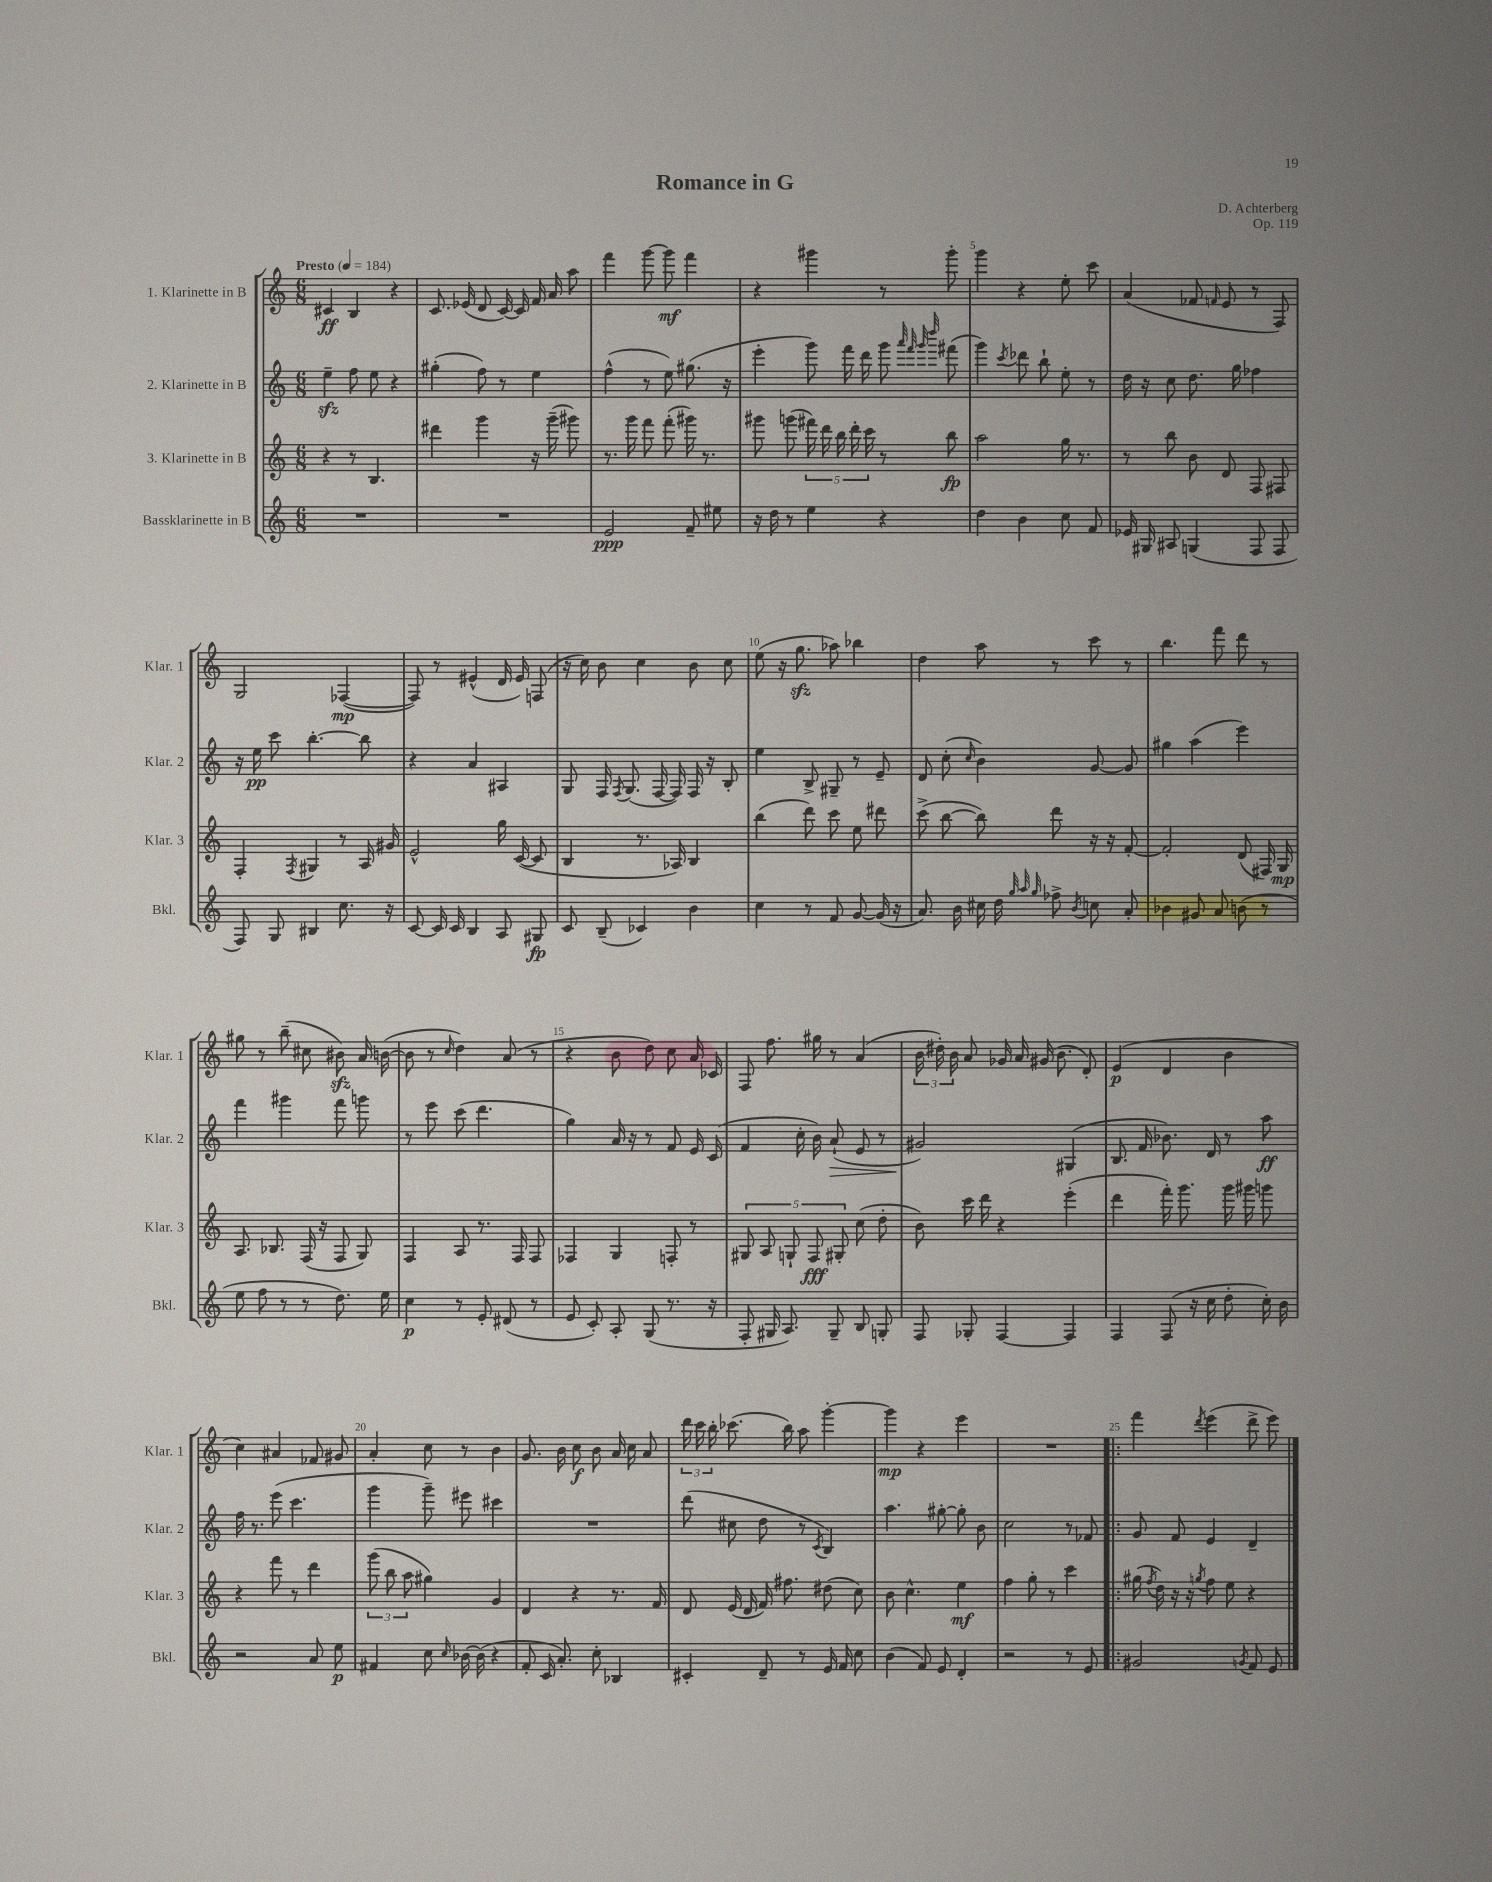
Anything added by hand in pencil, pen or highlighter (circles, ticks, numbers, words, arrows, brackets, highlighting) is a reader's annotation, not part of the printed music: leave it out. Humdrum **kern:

**kern	**kern	**kern	**kern
*staff4	*staff3	*staff2	*staff1
*clefG2	*clefG2	*clefG2	*clefG2
*k[]	*k[]	*k[]	*k[]
*M6/8	*M6/8	*M6/8	*M6/8
*MM184	*MM184	*MM184	*MM184
2.r	4r	4ee~	4c#
.	8r	8ff	4B
.	4.B	8ee	.
.	.	4r	4r
=	=	=	=
2.r	4ddd#	(4gg#'	8.c
.	.	.	(16e-
.	4ggg	8ff)	8d
.	.	8r	[16c)
.	.	.	16c]
.	16r	4ee	16f
.	(16ggg~	.	16a
.	8ggg#)	.	8aa
=	=	=	=
2e	8.r	(4ff^^	4fff
.	16ggg	.	.
.	8fff	8r	[8ggg
.	(8fff'	8ee)	8ggg]
8f~	16ggg#)	(8.gg#	4fff
.	8.r	.	.
8ee#	.	.	.
.	.	16r	.
=	=	=	=
16r	8ggg#	4eee'	4r
16dd	.	.	.
8r	(8ggg	.	.
4ee	20fff#)	8ggg)	4ggg#
.	20ddd	.	.
.	20bb	.	.
.	.	16fff	.
.	20ddd'	.	.
.	.	16ddd	.
.	20ccc	.	.
4r	8r	8ggg	8r
.	.	32qqaaa	.
.	.	32qqfff	.
.	.	32qqggg	.
.	.	32qqdddd	.
.	8bb	(8fff#	8ggg#'
=	=	=	=
4dd	2aa	4ggg)	4ggg
.	.	8qccc	.
4b	.	8ddd-	4r
.	.	8bb`	.
8cc	16gg	8ee'	8ee'
.	8.r	.	.
8f	.	8r	8ccc
=	=	=	=
16e-	8r	16dd	(4a
16G#	.	16r	.
8A#	8bb	8cc	.
(4G	8b	8.dd	8f-
.	.	.	16qqf
.	8d	.	8e
.	.	16gg	.
8F	8F	4ff-	8r
8F	8F#	.	8F)
=	=	=	=
8F)	4F'	16r	2G
.	.	16ee	.
8G	.	8ccc	.
.	8qF	.	.
4B#	4G#	[4.bb'	.
8.cc	8r	.	([4F-
.	16A	8bb]	.
16r	16g#	.	.
=	=	=	=
[8c	2e^^	4r	8F-])
16c]	.	.	8r
16c	.	.	.
4B	.	4a	(4e#^^
8A	16gg	4A#	16d
.	([16c	.	16e#)
8G#	8c]	.	(8F
=	=	=	=
8c	4B	8G	16r
.	.	.	16cc)
(8B~	.	16F	8b
.	.	8qF	.
.	.	(8.G	.
4c-)	8.r	.	4cc
.	.	[16F	.
.	16A-)	16F])	.
4b	4B	16F	8b
.	.	16r	.
.	.	8B'	8cc
=	=	=	=
4cc	(4bb	4ee	(8ee
.	.	.	16r
.	.	.	8.gg
8r	8ddd)	8B^	.
8f	8ccc	8G#~	8aa-)
[8g	8ee	8r	4bb-
(16g]	8ddd#	8e~	.
16r	.	.	.
=	=	=	=
8.a)	(8ccc^	8d	4dd
.	[8bb	(8cc'	.
16b	.	.	.
.	.	16qqcc	.
16cc#	8bb])	4b)	8aa
16dd	.	.	.
32qqgg	.	.	.
32qqaa	.	.	.
32qqgg	.	.	.
8ff-^	8ddd	.	8r
8qb	.	.	.
8cc	16r	[8g	8ccc
.	16r	.	.
8a'	[8f'	8g]	8r
=	=	=	=
4b-	2f']	4gg#	4.bb
8g#	.	(4aa	.
8a	.	.	8fff
(8b	(8d	4eee)	8ddd
8r	16F#)	.	8r
.	16G	.	.
=	=	=	=
8ee	8.A	4fff	8gg#
8ff	.	.	8r
.	8.B-	.	.
8r	.	4ggg#	(8bb~
8r	(16F	.	8cc#
.	16r	.	.
8.dd)	8F	8fff	8b#)
.	8G)	8ggg	16a
16ee	.	.	([16b
=	=	=	=
4cc	4F	8r	8b]
.	.	8eee	8r
.	.	.	16qqcc
8r	8A	(8ccc	4dd)
8e'	8.r	4.ddd	.
(8d#	.	.	(8a
.	16F	.	.
8r	8F	.	8r
=	=	=	=
8e	4F-	4gg)	4r
8c')	.	.	.
8A'	4G	16a	8b
.	.	16r	.
(8G	.	8r	8dd)
8.r	8F'	8f	8cc
.	8r	16e	16a
16r	.	(16c	16c-
=	=	=	=
8F'	10G#	4f	8F
.	10A	.	.
16G#	.	.	8.ff
8.A)	.	.	.
.	10G`	.	.
.	.	16cc'	.
.	10F	.	.
.	.	16b)	16gg#
8G#~	.	(8a`	8r
.	10G#'	.	.
8B	(8cc	8e	(4a
8G'	8dd'	8r	.
=	=	=	=
8F	8b)	2g#)	24b
.	.	.	24dd#')
.	.	.	24b
8G-'	16ccc	.	8a
.	16ddd	.	.
[4F	4r	.	16g-
.	.	.	16a
.	.	.	(16g#
.	.	.	8.b
4F]	(4eee'	(4G#	.
.	.	.	8d')
=	=	=	=
4F	4ddd	8.B	(4e
.	.	16f	.
(8F	16fff')	8.b-)	4d
.	8.ggg	.	.
16r	.	.	.
16cc	.	16d	.
8dd'	16ggg	8r	4b
.	16ggg#	.	.
16cc')	8ggg	8aa	.
16b	.	.	.
=	=	=	=
2r	4r	16ff	4cc)
.	.	8.r	.
.	8fff	(8eee	4a#
.	8r	4.ccc	.
8a	4ddd	.	8f-
8ee	.	.	8g#
=	=	=	=
4f#	(12ggg	4ggg	4a'
.	12bb	.	.
.	12aa	.	.
8cc	4gg#)	8ggg~)	8cc
16qqcc	.	.	.
[16b-	.	8eee#	8r
(16b-]	.	.	.
4r	4g	4ccc#	4b
=	=	=	=
8f'	4d	2.r	8.g
16c	.	.	.
8.a')	.	.	16b
.	4r	.	8cc
8cc'	.	.	8b
4B-	8.r	.	16a
.	.	.	16cc
.	.	.	8a
.	16f	.	.
=	=	=	=
4c#'	8d	(8ddd	24ddd
.	.	.	24ccc
.	.	.	24bb'
.	(16e	8cc#	(8.ccc-
.	16d	.	.
8d~	16f)	8dd	.
.	8.ff#	.	16bb)
8r	.	8r	8aa
.	.	8qc	.
16e	(8dd#	4B)	[4ggg'
16f	.	.	.
8cc	8cc)	.	.
=	=	=	=
(4b	8b	4.aa	4ggg]
.	4.cc^^	.	.
8f)	.	.	4r
8e	.	[8gg#'	.
4d'	4ee	8gg#']	4eee
.	.	8b	.
=	=	=	=
2r	4ff	2cc	2.r
.	8gg'	.	.
.	8r	.	.
8r	4ccc	8r	.
8e	.	8f-	.
=!|:	=!|:	=!|:	=!|:
2g#	(16gg#	8g	4fff
.	8qff	.	.
.	16dd)	.	.
.	16r	8f	.
.	16r	.	.
.	8qgg	.	8qddd
.	8ff	4e	(4eee
.	8ee	.	.
8qg	.	.	.
8f	4r	4d~	8ddd^
8e	.	.	8eee)
==	==	==	==
*-	*-	*-	*-
